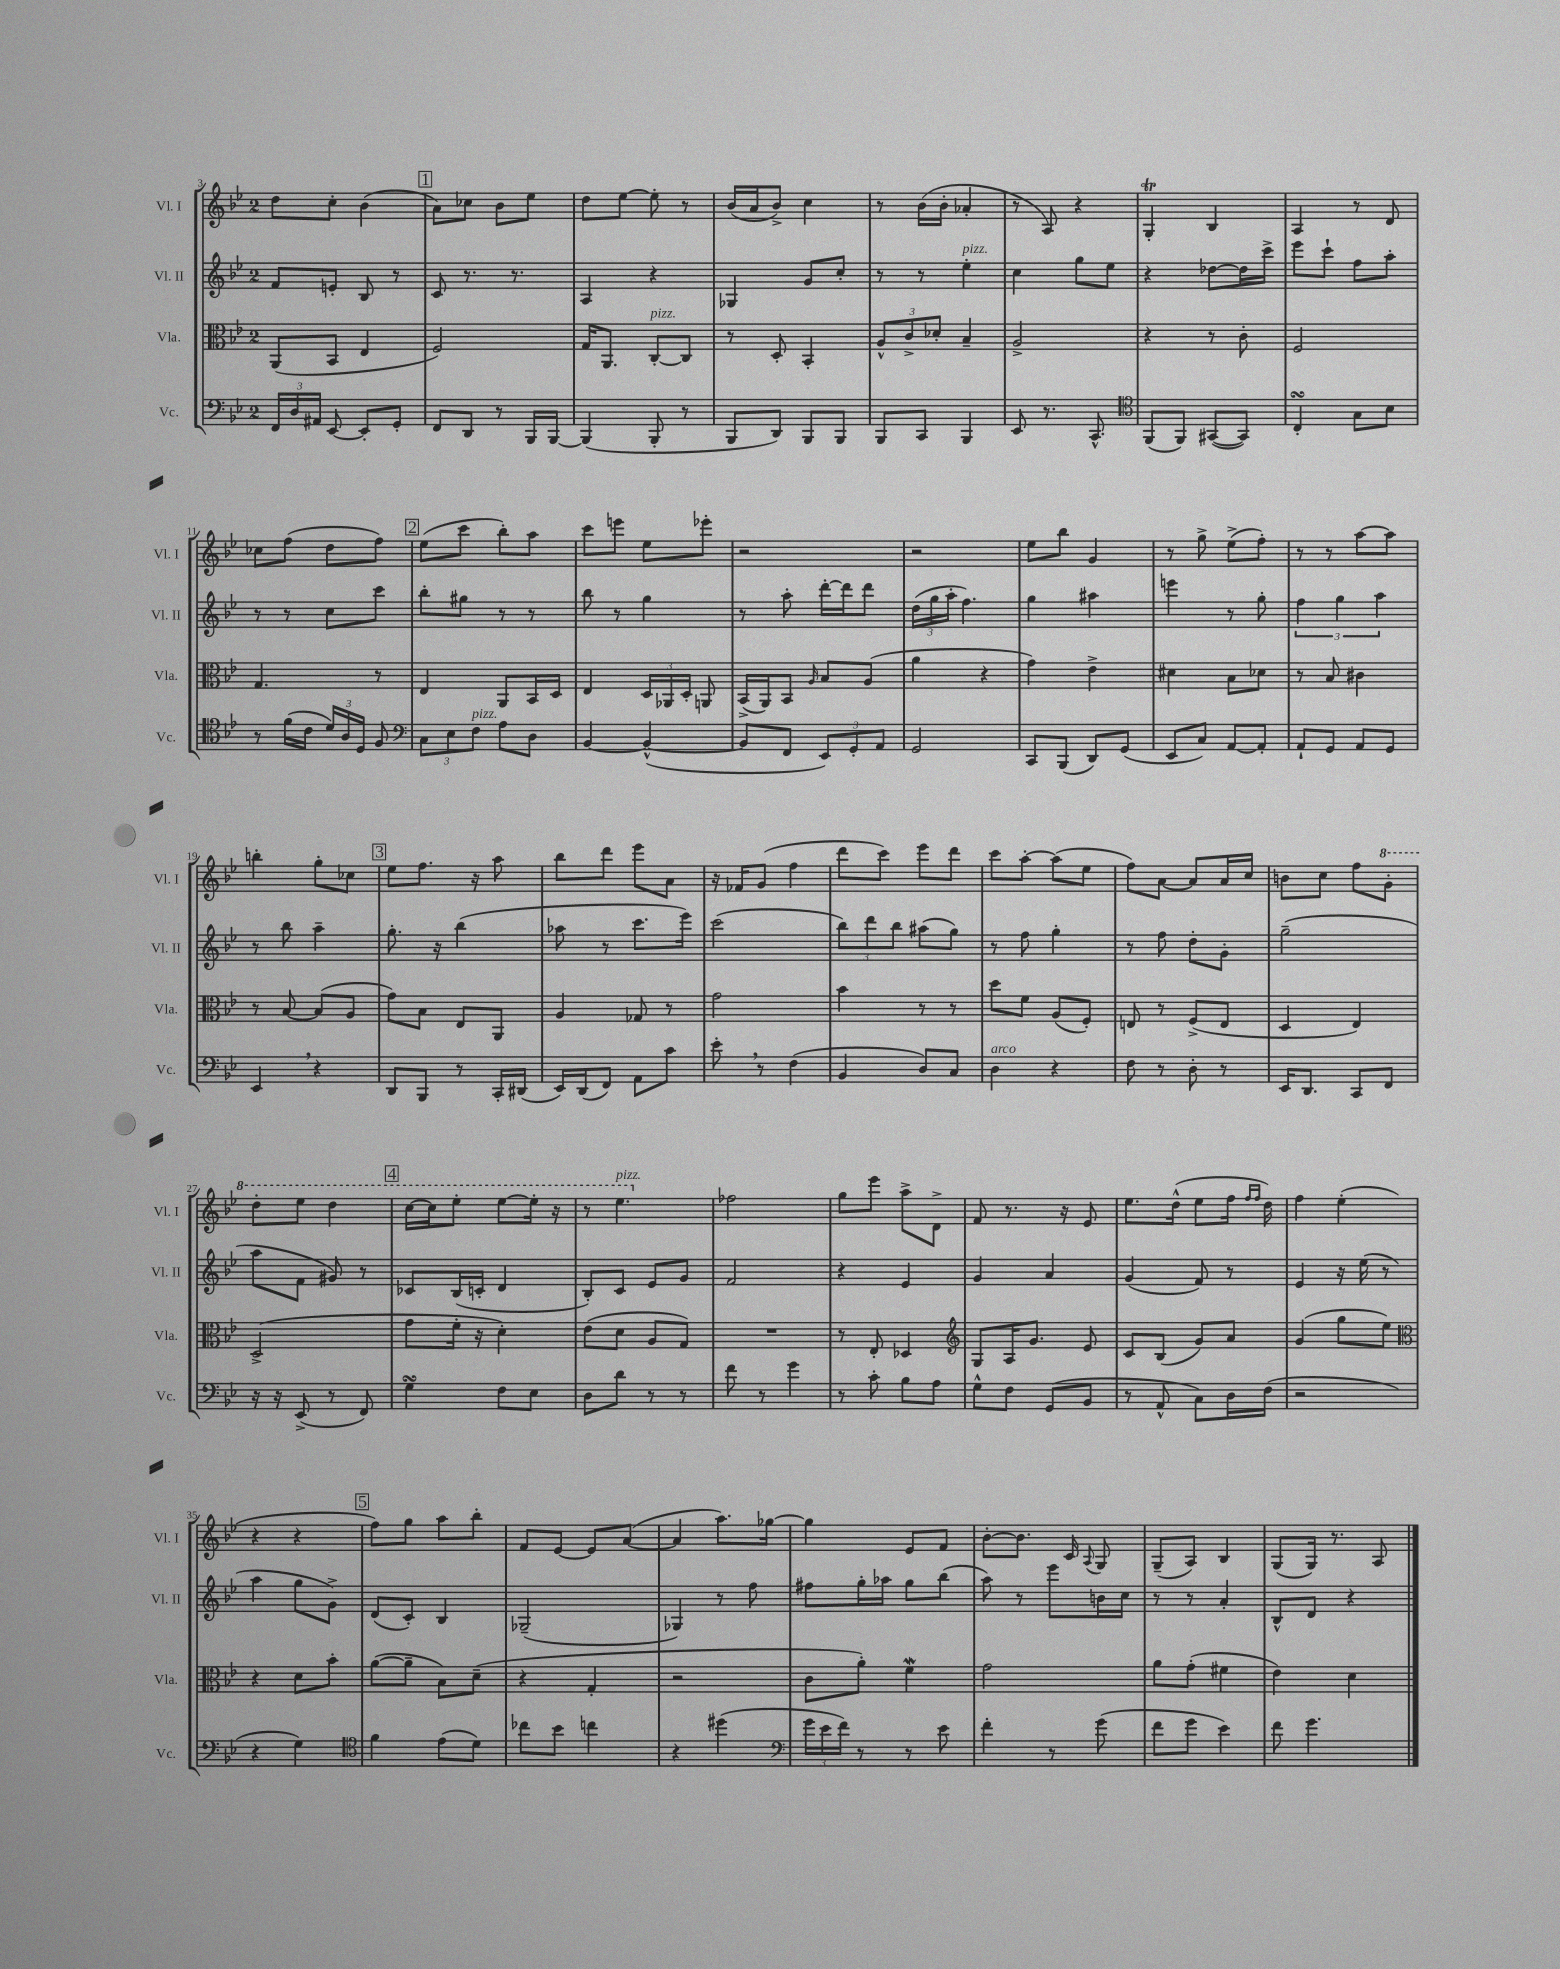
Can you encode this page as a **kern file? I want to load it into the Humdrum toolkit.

**kern	**kern	**kern	**kern
*part4	*part3	*part2	*part1
*staff4	*staff3	*staff2	*staff1
*I"Vc.	*I"Vla.	*I"Vl. II	*I"Vl. I
*I'Vc.	*I'Vla.	*I'Vl. II	*I'Vl. I
*clefF4	*clefC3	*clefG2	*clefG2
*k[b-e-]	*k[b-e-]	*k[b-e-]	*k[b-e-]
*M2/4	*M2/4	*M2/4	*M2/4
=3	=3	=3	=3
24FF/LL	(8AA/L	8f/L	8dd\L
24D/	.	.	.
24AA#X/JJ	.	.	.
[8EE-/	8BB-/J	8en'/J	8cc'\J
8EE-'/L]	4E-/	8B-/	(4b-\
8GG'/J	.	8r	.
!!LO:REH:place=s1:t=1
=4	=4	=4	=4
8FF/L	2F/)	8c/	8a\L)
8DD/J	.	8.r	8cc-X\J
8r	.	.	8b-\L
.	.	8.r	.
16BBB-/LL	.	.	8ee-\J
[16BBB-/JJ	.	.	.
=5	=5	=5	=5
(4BBB-/]	16G/KL	4A/	8dd\L
.	8.AA/J	.	.
.	.	.	[8ee-\J
!	!LO:TX:a:i:t=pizz.	!	!
8BBB-'/	[8C'/L	4r	8ee-'\]
8r	8C/J]	.	8r
=6	=6	=6	=6
8BBB-/L	8r	4G-X/	(16b-/LL
.	.	.	16a/J
8DD/J)	8D'/	.	8b-^/J)
8BBB-/L	4BB-'/	8g/L	4cc\
8BBB-/J	.	8cc'/J	.
=7	=7	=7	=7
8BBB-/L	12A^^/L	8r	8r
.	12c^/	.	.
8CC/J	.	8r	(16b-\LL
.	12d-X'/J	.	.
.	.	.	16b-'\JJ
!	!	!LO:TX:a:i:t=pizz.	!
4BBB-/	4B-~/	4ee-'\	4a-X'/
=8	=8	=8	=8
8EE-/	2A^/	4cc\	8r
8.r	.	.	8A/)
.	.	8gg\L	4r
8.CC^^/	.	.	.
.	.	8ee-\J	.
=9	=9	=9	=9
*clefC4	*	*	*
(8FF/L	4r	4r	4GT'/
8FF/J)	.	.	.
([8GG#X/L	8r	[8dd-X\L	4B-/
8GG#/J])	8c'\	16dd-\L]	.
.	.	16ccc^\JJ	.
=10	=10	=10	=10
4CsSSS'/	2F/	8eee-\L	4A/
.	.	8ccc`\J	.
8G\L	.	8ff\L	8r
8B-\J	.	8aa'\J	8d/
!!LO:LB:g=z
=11	=11	=11	=11
8r	4.G/	8r	8cc-X\L
(16f\LL	.	8r	(8ff\J
16c\JJ	.	.	.
24d/LL)	.	8cc\L	8dd\L
24A/	.	.	.
24D/JJ	.	.	.
8F/	8r	8ccc\J	8ff\J)
!!LO:REH:place=s1:t=2
=12	=12	=12	=12
*clefF4	*	*	*
12C\L	4E-/	8bb-'\L	(8ee-\L
12E-\	.	.	.
.	.	8gg#X\J	8ccc\J
!LO:TX:a:i:t=pizz.	!	!	!
12F\J	.	.	.
8A\L	8AA/L	8r	8bb-'\L)
8D\J	16BB-/L	8r	8aa\J
.	16D/JJ	.	.
=13	=13	=13	=13
[4BB-/	4E-/	8bb-\	8ccc\L
.	.	8r	8eeen\J
(4BB-^^/_	24D/LL	4gg\	8ee-\L
.	24AA-X/	.	.
.	24D'/JJ	.	.
.	8AAn/	.	8eee-X'\J
=14	=14	=14	=14
8BB-/L]	(16BB-^/LL	8r	2r
.	16AA/J)	.	.
8FF/J	8BB-/J	8aa'\	.
.	16qqA/	.	.
12EE-/L)	8B-/L	[16ddd'\LL	.
.	.	16ddd\J]	.
12GG'/	.	.	.
.	(8A/J	8ddd\J	.
12AA/J	.	.	.
=15	=15	=15	=15
2GG/	4a\	(24dd\LL	2r
.	.	24gg\	.
.	.	24aa'\JJ	.
.	.	4.ff\)	.
.	4r	.	.
=16	=16	=16	=16
8CC/L	4g\)	4gg\	8ee-\L
(8BBB-/J	.	.	8bb-\J
8DD/L)	4e-^\	4aa#X\	4g/
(8GG/J	.	.	.
=17	=17	=17	=17
8EE-/L	4d#X\	4eeen\	8r
8C/J)	.	.	8gg^\
[8AA/L	8B-\L	8r	(8ee-^\L
8AA'/J]	8d-X\J	8gg'\	8ff'\J)
=18	=18	=18	=18
8AA`/L	8r	6ff\	8r
8GG/J	8B-/	.	8r
.	.	6gg\	.
8AA/L	4c#X\	.	[8aa\L
.	.	6aa\	.
8GG/J	.	.	8aa\J]
!!LO:LB:g=z
=19	=19	=19	=19
4EE-,/	8r	8r	4bbn'\
.	[8B-/	8bb-\	.
4r	(8B-/L]	4aa~\	8gg'\L
.	8A/J	.	8cc-X\J
!!LO:REH:place=s1:t=3
=20	=20	=20	=20
8DD/L	8g\L)	8.gg'\	8ee-\L
8BBB-/J	8B-\J	.	8.ff\J
.	.	16r	.
8r	8E-/L	(4bb-\	.
.	.	.	16r
16CC'/LL	8AA/J	.	8aa\
(16DD#X/JJ	.	.	.
=21	=21	=21	=21
16EE-/LL)	4A/	8aa-X\	8bb-\L
(16DD/J	.	.	.
8FF/J)	.	8r	8ddd\J
8AA\L	8G-X/	8.ccc\L	8eee-\L
8c\J	8r	.	8a\J
.	.	16eee-\Jk)	.
=22	=22	=22	=22
8e-',\	2g\	(2ccc\	16r
.	.	.	16f-X/KL
8r	.	.	(8g/J
(4F\	.	.	4ff\
=23	=23	=23	=23
4BB-/	4b-\	12bb-\L)	8ddd\L
.	.	12ddd\	.
.	.	.	8ccc\J)
.	.	12bb-\J	.
8D/L)	8r	(8aa#X\L	8eee-\L
8C/J	8r	8gg\J)	8ddd\J
=24	=24	=24	=24
!LO:TX:a:i:t=arco	!	!	!
4D\	8dd\L	8r	8ccc\L
.	8f\J	8ff\	[8aa'\J
4r	(8A/L	4gg'\	(8aa\L]
.	8F'/J)	.	8ee-\J
=25	=25	=25	=25
8F\	8En/	8r	8ff\L)
8r	8r	8ff\	[8a\J
8D'\	(8F^/L	8dd'\L	8a/L]
8r	8E/J	8g'\J	16a/L
.	.	.	16cc/JJ
=26	=26	=26	=26
16EE-/KL	4D/	(2gg~\	8bn\L
8.DD/J	.	.	.
.	.	.	8cc\J
8CC/L	4E-/)	.	8ff\L
*	*	*	*8va
8FF/J	.	.	8gg'\J
!!LO:LB:g=z
=27	=27	=27	=27
16r	(2D^/	8aa\L	8ddd'\L
16r	.	.	.
(8EE-^/	.	8f\J	8eee-\J
8r	.	8g#X/)	4ddd\
8FF/)	.	8r	.
!!LO:REH:place=s1:t=4
=28	=28	=28	=28
4GsSSS\	8g\L	8c-X/L	[16ccc\LL
.	.	.	16ccc\J]
.	16f'\Jk	(16B-/L	8eee-'\J
.	16r	16cn'/JJ	.
8F\L	4d'\)	4d/	[8eee-\L
8E-\J	.	.	16eee-'\Jk]
.	.	.	16r
=29	=29	=29	=29
8D\L	(8e-\L	8B-'/L)	8r
!	!	!	!LO:TX:a:i:t=pizz.
8d\J	8d\J	8c/J	4.eee-\
8r	8A/L	8e-/L	.
8r	8G/J)	8g/J	.
=30	=30	=30	=30
*	*	*	*X8va
8f\	2r	2f/	2ff-X\
8r	.	.	.
4g\	.	.	.
=31	=31	=31	=31
8r	8r	4r	8gg\L
8c'\	8E-'/	.	8eee-\J
8B-\L	4D-X/	4e-/	8aa^\L
8A\J	.	.	8d^\J
=32	=32	=32	=32
*	*clefG2	*	*
8G^^\L	8G/L	4g/	8f/
8F\J	16A/K	.	8.r
.	8.g/J	.	.
(8GG/L	.	4a/	.
.	.	.	16r
8BB-/J	8e-/	.	8e-/
=33	=33	=33	=33
8r	8c/L	(4g/	8.ee-\L
8AA^^/	(8B-/J	.	.
.	.	.	(16dd^^\Jk
8C\L)	8g/L)	8f/)	8ee-\L
16D\L	8a/J	8r	16ff\Jk
.	.	.	16qqff/LL
.	.	.	16qqff/JJ
(16F\JJ	.	.	16dd\)
=34	=34	=34	=34
2r	(4g/	4e-/	4ff\
.	8gg\L	16r	(4ee-'\
.	.	(16ee-\	.
.	8ee-\J)	8r	.
!!LO:LB:g=z
=35	=35	=35	=35
*	*clefC3	*	*
4r	4r	4aa\	4r
4G\)	8d\L	8gg\L	4r
.	8b-'\J	8g^\J)	.
!!LO:REH:place=s1:t=5
=36	=36	=36	=36
*clefC4	*	*	*
4f\	([8a\L	(8d/L	8ff\L)
.	8a~\J]	8c'/J)	8gg\J
(8e-\L	8B-\L)	4B-/	8aa\L
8d\J)	(8d~\J	.	8bb-'\J
=37	=37	=37	=37
8cc-X\L	4r	(2G-X~/	8f/L
8b-\J	.	.	[8e-/J
4ccn\	4G'/	.	8e-/L]
.	.	.	([8a/J
=38	=38	=38	=38
4r	2r	4G-X/)	4a/]
(4dd#X\	.	8r	8.aa\L)
.	.	8ff\	.
.	.	.	[16gg-X\Jk
=39	=39	=39	=39
*clefF4	*	*	*
24g\LL	8c\L	8ff#X\L	4gg-\]
24e-\	.	.	.
24f\JJ)	.	.	.
8r	8a'\J)	16gg'\L	.
.	.	16aa-X\JJ	.
8r	4fW\	8gg\L	8e-/L
8e-\	.	(8bb-\J	8f/J
=40	=40	=40	=40
4f'\	2g\	8aa\)	[8b-'\L
.	.	8r	8.b-\J]
8r	.	8eee-\L	.
.	.	.	16c/
.	.	.	8qqA/
(8g\	.	16bn\L	8G/
.	.	16cc\JJ	.
=41	=41	=41	=41
8f\L	8a\L	8r	(8G~/L
8g\J	(8g'\J	8r	8A/J)
4e-\)	4f#X\	4a'/	4B-/
=42	=42	=42	=42
8f\	4e-\)	8B-^^/L	(8G/L
4.g\	.	8d/J	16G/Jk)
.	.	.	8.r
.	4d\	4r	.
.	.	.	8A/
==	==	==	==
*-	*-	*-	*-
